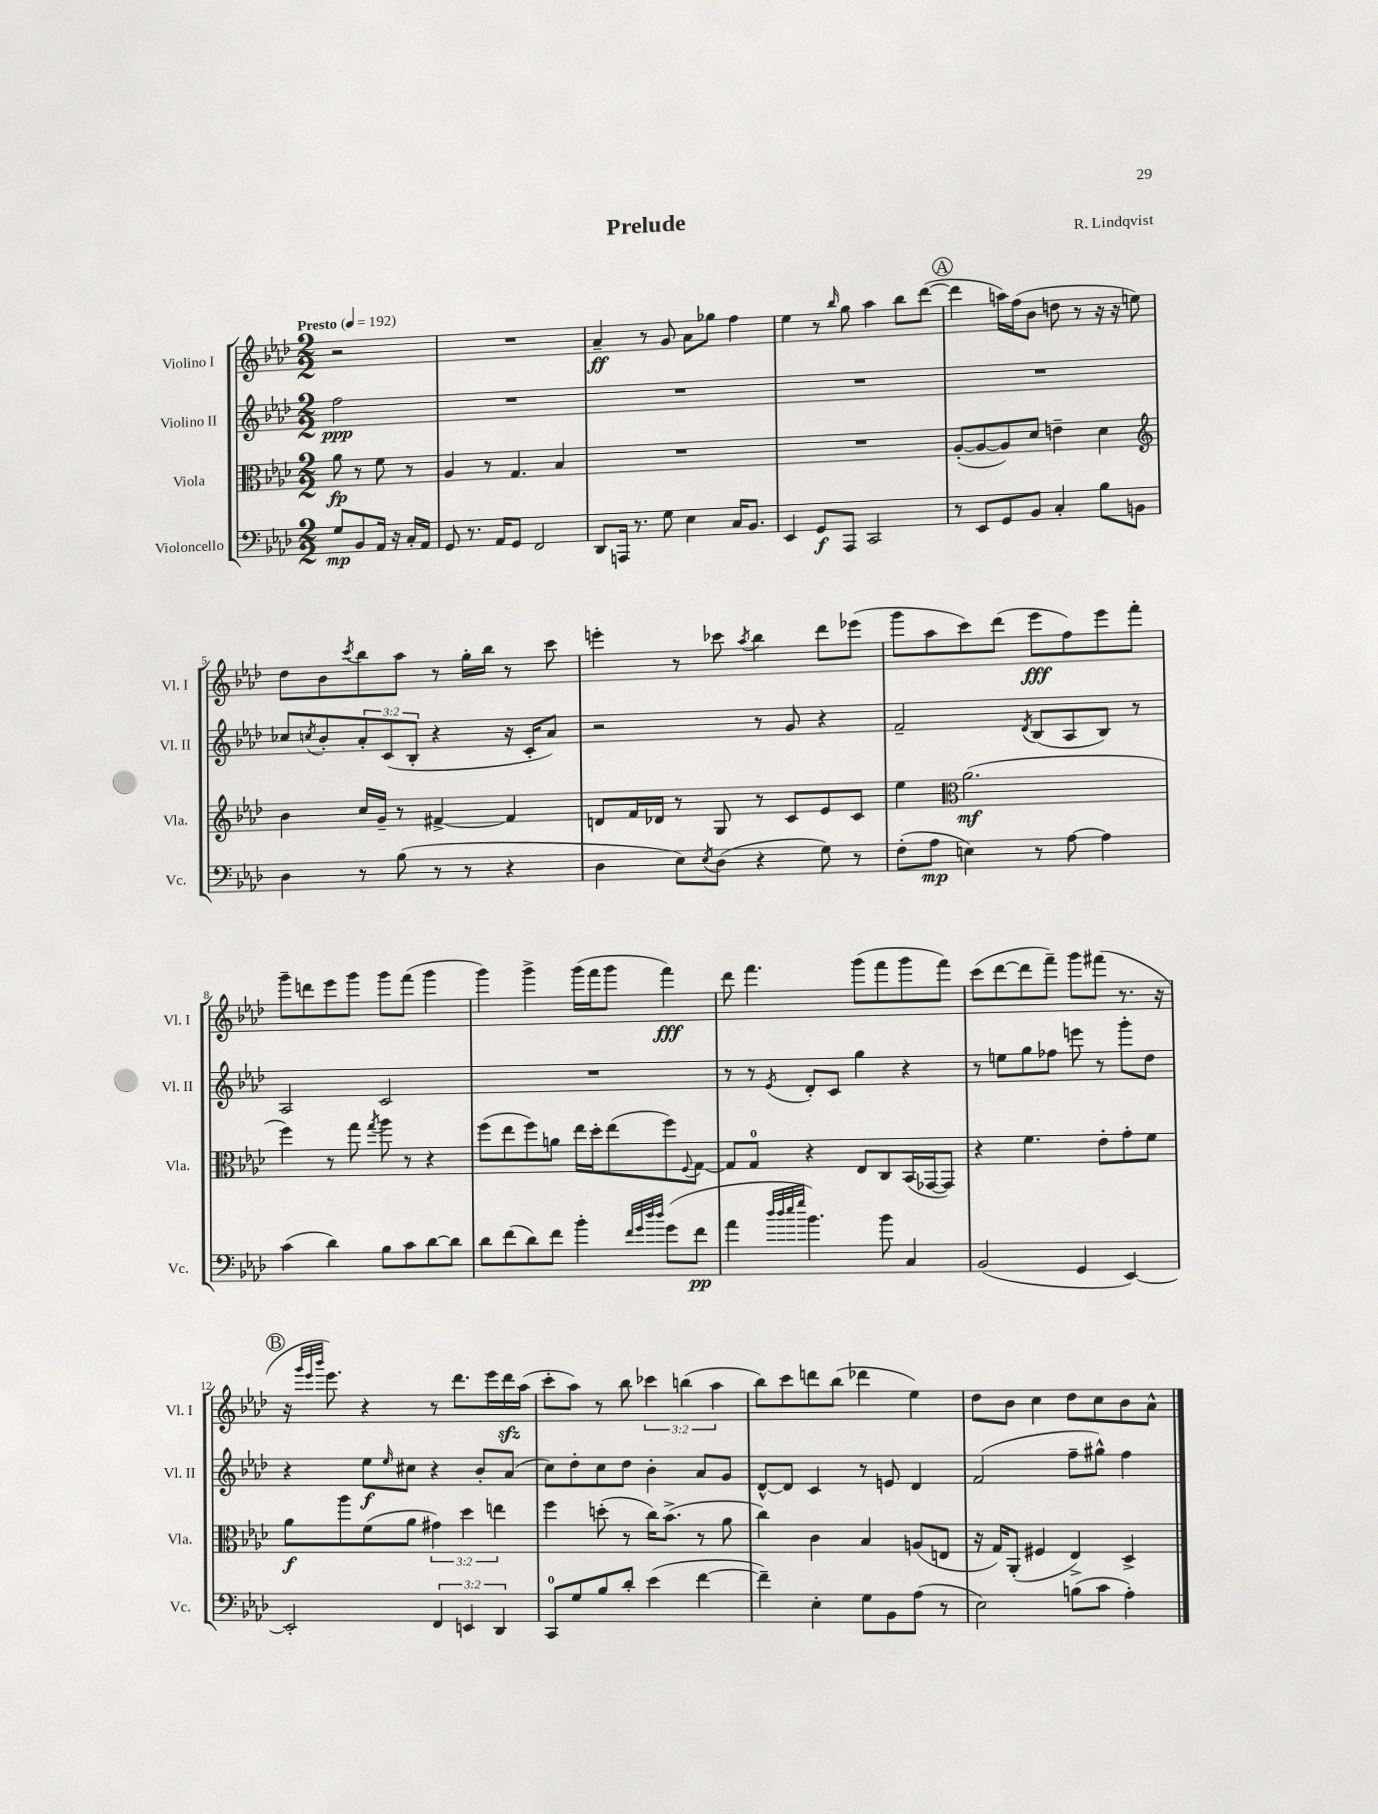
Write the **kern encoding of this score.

**kern	**dynam	**kern	**dynam	**kern	**dynam	**kern	**dynam
*part4	*part4	*part3	*part3	*part2	*part2	*part1	*part1
*staff4	*staff4	*staff3	*staff3	*staff2	*staff2	*staff1	*staff1
*I"Violoncello	*	*I"Viola	*	*I"Violino II	*	*I"Violino I	*
*I'Vc.	*	*I'Vla.	*	*I'Vl. II	*	*I'Vl. I	*
*clefF4	*	*clefC3	*	*clefG2	*	*clefG2	*
*k[b-e-a-d-]	*	*k[b-e-a-d-]	*	*k[b-e-a-d-]	*	*k[b-e-a-d-]	*
*M2/2	*	*M2/2	*	*M2/2	*	*M2/2	*
*MM192	*	*MM192	*	*MM192	*	*MM192	*
=	=	=	=	=	=	=	=
!	!	!	!	!	!	!LO:TX:a:B:t=Presto	!
8G/L	mp	8a-\	fp	2ff\	ppp	2r	.
8BB-/	.	8r	.	.	.	.	.
16AA-/Jk	.	8f\	.	.	.	.	.
16r	.	.	.	.	.	.	.
16C'/LL	.	8r	.	.	.	.	.
16AA-/JJ	.	.	.	.	.	.	.
=1	=1	=1	=1	=1	=1	=1	=1
8GG/	.	4A-/	.	1r	.	1r	.
8.r	.	.	.	.	.	.	.
.	.	8r	.	.	.	.	.
16AA-/KL	.	.	.	.	.	.	.
8GG/J	.	4.G/	.	.	.	.	.
2FF/	.	.	.	.	.	.	.
.	.	4B-/	.	.	.	.	.
=2	=2	=2	=2	=2	=2	=2	=2
8DD-/L	.	1r	.	1r	.	4a-~/	ff
16AAAn/Jk	.	.	.	.	.	.	.
8.r	.	.	.	.	.	.	.
.	.	.	.	.	.	8r	.
8G\	.	.	.	.	.	8g/	.
4E-\	.	.	.	.	.	8a-\L	.
.	.	.	.	.	.	8gg-X\J	.
16C/KL	.	.	.	.	.	4ff\	.
8.BB-/J	.	.	.	.	.	.	.
=3	=3	=3	=3	=3	=3	=3	=3
4EE-/	.	1r	.	1r	.	4ee-\	.
8GG/L	f	.	.	.	.	8r	.
.	.	.	.	.	.	16qqbb-/	.
8AAA-/J	.	.	.	.	.	8gg\	.
2CC/	.	.	.	.	.	4aa-\	.
.	.	.	.	.	.	8bb-\L	.
.	.	.	.	.	.	([8ddd-\J	.
!!LO:REH:place=s1:t=A
=4	=4	=4	=4	=4	=4	=4	=4
8r	.	([8A-'/L	.	1r	.	4ddd-\]	.
8EE-/L	.	8A-/_	.	.	.	.	.
8GG/	.	8A-/])	.	.	.	16aan\LL)	.
.	.	.	.	.	.	(16ff\J	.
8BB-/J	.	8d-/J	.	.	.	8b-\J	.
4C'/	.	4en~\	.	.	.	8ddn\	.
.	.	.	.	.	.	8r	.
8B-\L	.	4d-\	.	.	.	16r	.
.	.	.	.	.	.	16r	.
8BBn\J	.	.	.	.	.	8een\)	.
!!LO:LB:g=z
=5	=5	=5	=5	=5	=5	=5	=5
*	*	*clefG2	*	*	*	*	*
4D-\	.	4b-\	.	8cc-X/L	.	8dd-\L	.
.	.	.	.	8qccn/	.	.	.
.	.	.	.	8b-'/	.	8b-\	.
.	.	.	.	.	.	8qccc/	.
8r	.	16cc/LL	.	12a-'/	.	8bb-\	.
.	.	16g~/JJ	.	.	.	.	.
.	.	.	.	(12c/	.	.	.
(8B-\	.	8r	.	.	.	8aa-\J	.
.	.	.	.	12B-'/J	.	.	.
8r	.	[4f#X^/	.	4r	.	8r	.
8r	.	.	.	.	.	16gg'\LL	.
.	.	.	.	.	.	16bb-\JJ	.
4r	.	4f#/]	.	16r	.	8r	.
.	.	.	.	16c'/KL	.	.	.
.	.	.	.	8a-/J)	.	8ccc\	.
=6	=6	=6	=6	=6	=6	=6	=6
4D-\	.	8dn/L	.	2r	.	4eeen'\	.
.	.	16f/L	.	.	.	.	.
.	.	16d-X/JJ	.	.	.	.	.
8E-\L)	.	8r	.	.	.	8r	.
8qE-/	.	.	.	.	.	.	.
(8D-\J	.	8G/	.	.	.	8ccc-X\	.
.	.	.	.	.	.	8qaa-/	.
4r	.	8r	.	8r	.	4bb-\	.
.	.	8c/L	.	8g/	.	.	.
8G\)	.	8e-/	.	4r	.	8ddd-\L	.
8r	.	8c/J	.	.	.	(8eee-X\J	.
=7	=7	=7	=7	=7	=7	=7	=7
(8F'\L	.	4ee-\	.	2f~/	.	8ggg\L	.
8A-\J	mp	.	.	.	.	8aa-\	.
*	*	*clefC3	*	*	*	*	*
4En\)	.	(2.a-\	mf	.	.	8ccc\)	.
.	.	.	.	.	.	(8ddd-\J	.
.	.	.	.	8qd-/	.	.	.
8r	.	.	.	(8B-/L	.	8eee-\L	fff
[8A-\	.	.	.	8A-/	.	8ff\)	.
4A-\]	.	.	.	8B-/J)	.	8eee-\	.
.	.	.	.	8r	.	8fff'\J	.
!!LO:LB:g=z
=8	=8	=8	=8	=8	=8	=8	=8
(4c\	.	4ff\)	.	2A-/	.	8ggg~\L	.
.	.	.	.	.	.	8dddn\	.
4d-\)	.	8r	.	.	.	8eee-\	.
.	.	8gg\	.	.	.	8ggg\J	.
.	.	8qgg/	.	.	.	.	.
8B-\L	.	8aa-\	.	2c/	.	8ggg\L	.
8c\	.	8r	.	.	.	(8fff\J	.
[8d-\	.	4r	.	.	.	4ggg\	.
8d-\J]	.	.	.	.	.	.	.
=9	=9	=9	=9	=9	=9	=9	=9
8d-\L	.	(8ff\L	.	1r	.	4ggg\)	.
(8f\	.	8ee-\	.	.	.	.	.
8d-\)	.	8ff\)	.	.	.	4ggg^\	.
8f\J	.	8an\J	.	.	.	.	.
4b-'\	.	16ee-\LL	.	.	.	(16ggg\LL	.
.	.	16dd-'\J	.	.	.	16fff\J	.
.	.	(8ee-\	.	.	.	8ggg\J	.
32qqf/LLL	.	.	.	.	.	.	.
32qqg/	.	.	.	.	.	.	.
32qqdd-/	.	.	.	.	.	.	.
32qqdd-/JJJ	.	.	.	.	.	.	.
(8g\L	.	8ff\)	.	.	.	4fff\)	fff
.	.	8qqF/	.	.	.	.	.
8f\J	pp	[8G\J	.	.	.	.	.
=10	=10	=10	=10	=10	=10	=10	=10
4a-\	.	8G/L]	.	8r	.	8ddd-\	.
.	.	8G/J	.	8r	.	4.fff\	.
32qqdd-/LLL	.	.	.	.	.	.	.
32qqdd-/	.	.	.	.	.	.	.
32qqee-/	.	.	.	.	.	.	.
32qqgg/JJJ	.	.	.	8qe-/	.	.	.
4.b-\)	.	4r	.	8d-'/L	.	.	.
.	.	.	.	8c/J	.	.	.
.	.	8E-/L	.	4gg\	.	(8ggg\L	.
8b-\	.	8C/	.	.	.	8fff\	.
4C/	.	(16BB-/L	.	4r	.	8ggg\	.
.	.	[16GG-X/J	.	.	.	.	.
.	.	8GG-/J])	.	.	.	8fff\J)	.
=11	=11	=11	=11	=11	=11	=11	=11
(2BB-/	.	4r	.	8r	.	(8ccc\L	.
.	.	.	.	8een\L	.	[8ddd-\	.
.	.	4.f\	.	8gg\	.	8ddd-\]	.
.	.	.	.	8ff-X\J	.	8fff~\J)	.
4GG/	.	.	.	8eeen\	.	8ggg\L	.
.	.	8e-'\L	.	8r	.	(8fff#X\J	.
[4EE-/)	.	8g'\	.	8ggg'\L	.	8.r	.
.	.	8f\J	.	8dd-\J	.	.	.
.	.	.	.	.	.	16r	.
!!LO:LB:g=z
!!LO:REH:place=s1:t=B
=12	=12	=12	=12	=12	=12	=12	=12
2EE-'/]	.	8a-\L	f	4r	.	16r	.
.	.	.	.	.	.	32qqggg/LLL	.
.	.	.	.	.	.	32qqeee-/	.
.	.	.	.	.	.	32qqbbb-/JJJ	.
.	.	.	.	.	.	8.eee-\)	.
.	.	8aa-\	.	.	.	.	.
.	.	(8f\	.	8ee-\L	f	4r	.
.	.	.	.	16qqee-/	.	.	.
.	.	8a-\J	.	8cc#X\J	.	.	.
6FF/	.	6g#X\)	.	4r	.	8r	.
.	.	.	.	.	.	8.ddd-\L	.
6EEn/	.	6dd-\	.	.	.	.	.
.	.	.	.	8b-'/L	.	.	.
.	.	.	.	.	.	16eee-\L	.
6DD-/	.	6een\	.	.	.	.	.
.	.	.	.	(8a-/J	.	16ddd-zz\	.
.	.	.	.	.	.	(16aa-\JJ	.
=13	=13	=13	=13	=13	=13	=13	=13
8CC/L	.	4ff\	.	8cc\L)	.	8ccc'\L	.
8G/	.	.	.	8dd-'\	.	8aa-\J)	.
8B-/	.	(8ddn'\	.	8cc\	.	8r	.
8d-'/J	.	8r	.	8dd-\J	.	8bb-\	.
(4e-\	.	16cc\KL)	.	4b-'\	.	6ccc-X\	.
.	.	(8.b-^\J	.	.	.	.	.
.	.	.	.	.	.	(6bbn\	.
[4f\	.	8r	.	8a-/L	.	.	.
.	.	.	.	.	.	6aa-\	.
.	.	8a-\	.	8g/J	.	.	.
=14	=14	=14	=14	=14	=14	=14	=14
4f~\])	.	4cc\)	.	[8d-^^/L	.	8bb-\L)	.
.	.	.	.	8d-/J]	.	8ccc\	.
4E-'\	.	4c\	.	4c/	.	8dddn\	.
.	.	.	.	.	.	(8bb-\J	.
8G\L	.	4B-/	.	8r	.	4ddd-X\	.
8BB-\	.	.	.	8en/	.	.	.
(8A-\J	.	(8An/L	.	4d-/	.	4ee-\)	.
8r	.	8En/J	.	.	.	.	.
=15	=15	=15	=15	=15	=15	=15	=15
2E-\)	.	16r	.	(2f/	.	8dd-\L	.
.	.	16G/KL)	.	.	.	.	.
.	.	(8AA-'/J	.	.	.	8b-\J	.
.	.	4F#X/	.	.	.	4cc\	.
(8Bn\L	.	4E-^/)	.	8ff~\L	.	8dd-\L	.
8c\J	.	.	.	8gg#X^^\J)	.	8cc\	.
4A-'\)	.	4D-^/	.	4ff\	.	8b-\	.
.	.	.	.	.	.	8a-^^\J	.
==	==	==	==	==	==	==	==
*-	*-	*-	*-	*-	*-	*-	*-
